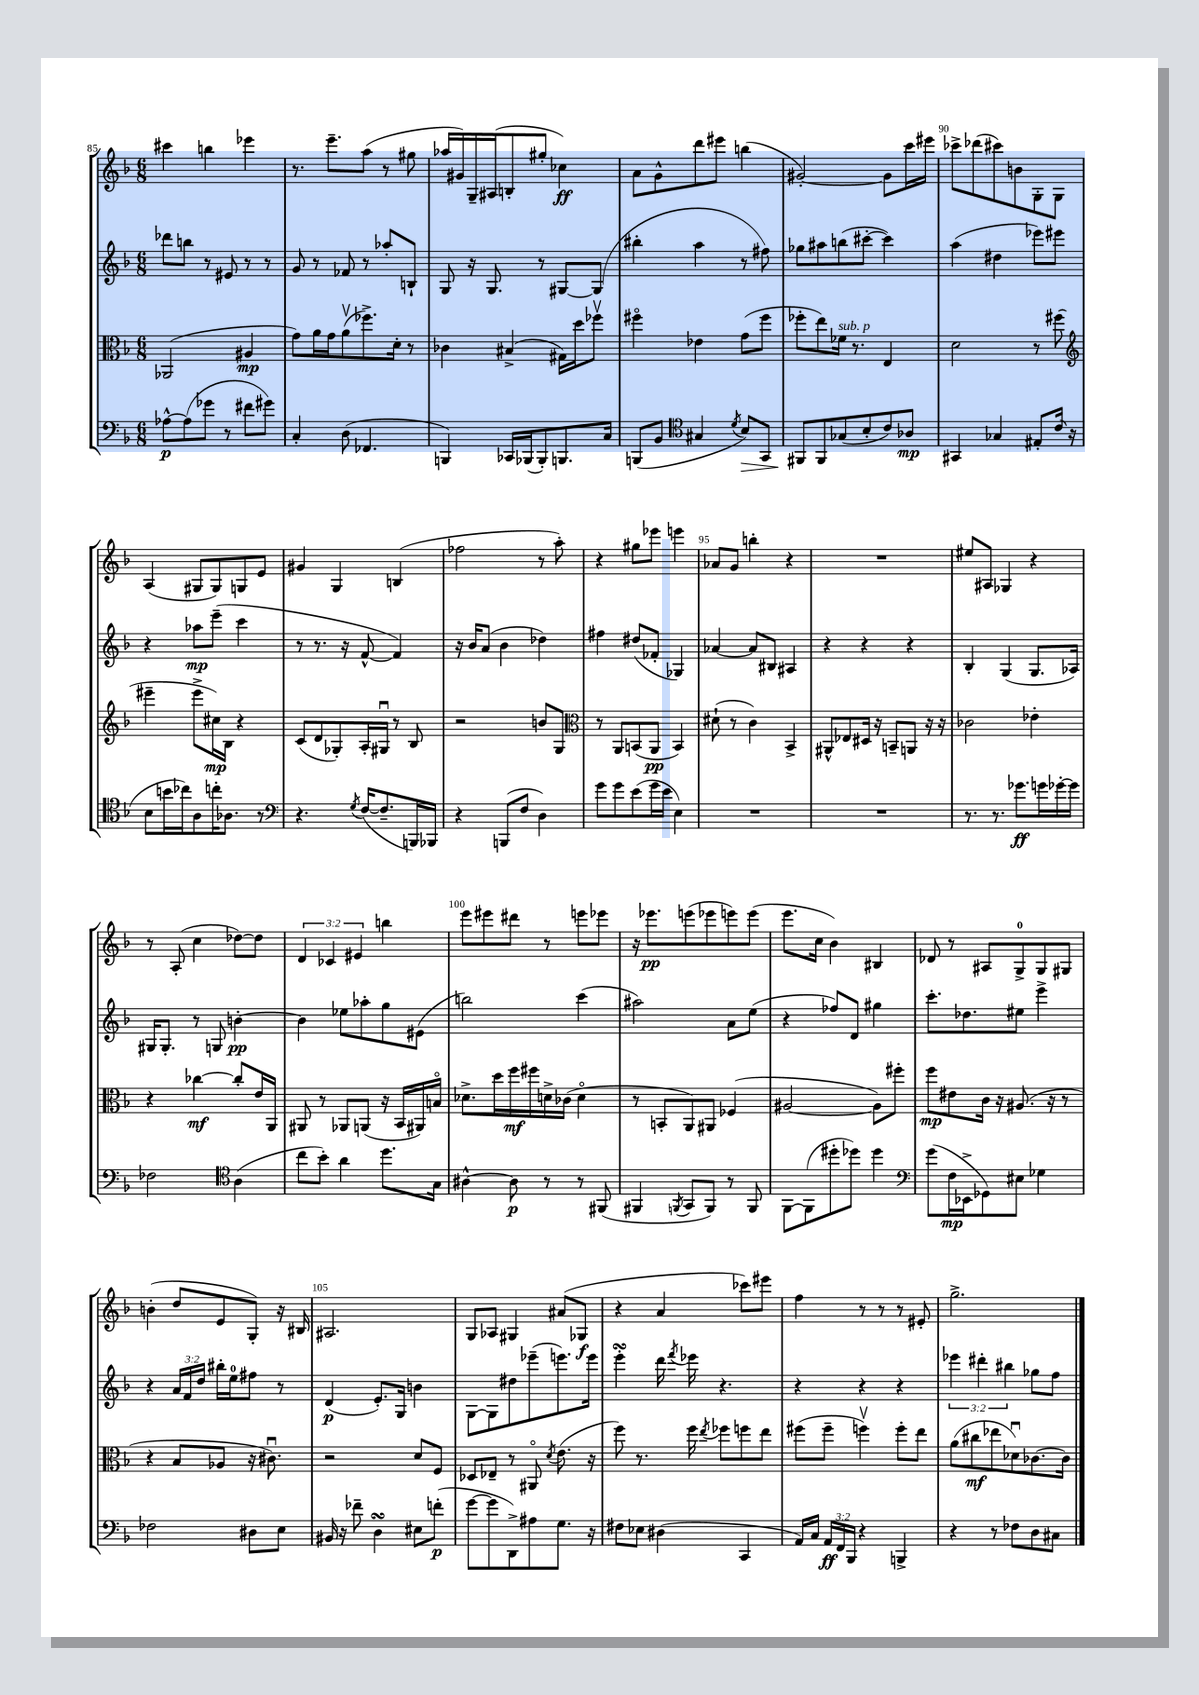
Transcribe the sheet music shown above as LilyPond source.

<<
\new StaffGroup <<
\new Staff = "s0" {
    \clef treble \key f \major \numericTimeSignature \time 6/8 \override Staff.TupletNumber.text = #tuplet-number::calc-fraction-text
    \autoBeamOff cis'''4 b''4 ees'''4 |
    r8. e'''8.[-- a''8]( r8 gis''8 |
    aes''16[ gis'16) g16-- ais16( b8-. gis''8]-. ces''4\ff) |
    a'8[ g'8-^ d'''8 eis'''8] b''4( |
    gis'2~-.) gis'8[ c'''16 eis'''16] |
    ces'''8[-> des'''8( cis'''8) b'8 g8-. g8] |
    a4( gis8[ gis8) g8 e'8] |
    gis'4 g4 b4( |
    fes''2 r8 a''8-.) |
    r4 gis''8[ ees'''8] e'''4 |
    aes'8[ g'8] b''4-. r4 |
    R2. |
    eis''8[ ais8] ges4 r4 |
    r8 a8-.( c''4 des''8[~) des''8] |
    \tuplet 3/2 { d'4 ces'4 eis'4 } b''4 |
    e'''8[ eis'''8 dis'''8] r8 e'''8[ ees'''8] |
    r16 ees'''8.[\pp e'''8( ees'''8 e'''8) e'''8]( |
    e'''8.[ c''16] bes'4) bis4 |
    des'8 r8 ais8[ g8-0-> g8 gis8] |
    b'4-.( d''8[ e'8 g8]-.) r16 bis16 |
    ais2. |
    g8[ aes8] gis4 ais'8[( ges8]\f |
    r4 a'4 ces'''8[) eis'''8] |
    f''4 r8 r8 r8 eis'8-. |
    g''2.-> \bar "|." |
}
\new Staff = "s1" {
    \clef treble \key f \major \numericTimeSignature \time 6/8 \override Staff.TupletNumber.text = #tuplet-number::calc-fraction-text
    \autoBeamOff des'''8[ b''8] r8 eis'8 r8 r8 |
    g'8 r8 fes'8 r8 aes''8[-. b8]-! |
    g8 r16 g8. r8 gis8[~ gis8]( |
    bis''4-. a''4 r8 fis''8) |
    ges''8[ ais''8 b''8( cis'''8]~-. cis'''4) |
    a''4( dis''4 ees'''8[) eis'''8] |
    r4 aes''8[\mp e'''8]--( c'''4 |
    r8 r8. r16 f'8~-^ f'4) |
    r16 bes'16[ a'8]( bes'4 des''4) |
    fis''4 dis''8[( fes'8]-. ges4) |
    aes'4~ aes'8[ bis8] ais4 |
    r4 r4 r4 |
    bes4-. g4( g8.[ aes16]) |
    gis16[ gis8.]-. r8 g8 b'4~-.\pp |
    b'4 ees''8[ aes''8-. g''8 eis'8]( |
    b''2) c'''4( |
    ais''2) a'8[ e''8]( |
    r4 fes''8[) d'8] gis''4 |
    c'''8.[-. des''8. eis''8] e'''4-> |
    r4 \tuplet 3/2 { a'16[ f'16 d''16] } bis''16[-. e''16-0 fis''8] r8 |
    d'4\p( e'8.[-.) g16] b'4 |
    g8[~ g8 dis''8 ees'''8--( e'''8.) e'''16] |
    e'''4-.\turn d'''16 \acciaccatura { f'''8 } ees'''16 r4. |
    r4 r4 r4 |
    \tuplet 3/2 { ees'''4 dis'''4-. bis''4 } ges''8[ f''8] \bar "|." |
}
\new Staff = "s2" {
    \clef alto \key f \major \numericTimeSignature \time 6/8
    \autoBeamOff aes,2( ais4\mp |
    g'8[) a'16 g'16 a'8\upbow( fes''8.->) d'16]-. r8 |
    ces'4 bis4->( gis16[) d''16 fes''8]\upbow |
    fis''4\flageolet ees'4 g'8[( fis''8] |
    fes''8[-. e''8) fes'16]^\markup { \italic "sub. p" } r8. e4 |
    d'2 r8 fis''8( |
    \clef treble eis'''4-- eis'''8[-> cis''16\mp) bes16] r4 |
    c'8[( d'8 ges8-.) a16-. gis16]\downbow r8 bes8 |
    r2 b'8[ g8] |
    \clef alto r8 a,8[ b,8( a,8]\pp b,4) |
    dis'8-!( r8 c'4) bes,4-> |
    ais,8[-^ ees8 dis16] r16 b,8[-- a,8] r16 r16 |
    ces'2 ees'4-. |
    r4 ces''4~\mf ces''8[-. e'16 a,16] |
    ais,8 r8 aes,8[ a,8]( r16 bes,16[ ais,16) b16]\flageolet |
    des'8.[-> d''16 f''16\mf fis''16 d'16-> ces'16]( d'4\flageolet |
    r8 b,8[-. a,8) ais,8] fes4( |
    ais2~ ais8[) fis''8]-. |
    f''8[\mp eis'8 c'16] r16 ais8.( r16 r8 |
    r4 bes8[ aes8] r16 cis'8.\downbow) |
    r2 d'8[ f8] |
    des8[ ees8]-- r8 ais,8\flageolet \acciaccatura { d'8 } e'8.( r16 |
    f''8) r8. f''16 \acciaccatura { e''8 } fes''8[ f''8 e''8] |
    fis''8[( fis''8]-- f''4\upbow) f''8[-. e''8] |
    a'8[( cis''8\mf ees''8 des'8\downbow) ces'8.~ ces'16] \bar "|." |
}
\new Staff = "s3" {
    \clef bass \key f \major \numericTimeSignature \time 6/8 \override Staff.TupletNumber.text = #tuplet-number::calc-fraction-text
    \autoBeamOff aes8[~-^\p aes8( ges'8] r8 fis'8[ gis'8]) |
    c4-. d8( fes,4. |
    b,,4) ces,16[ bes,,16( bes,,8-.) b,,8. c16] |
    b,,8[( bes,8] \clef tenor gis4 \acciaccatura { d'8 } bes8[\>) g,8] |
    fis,8[\! fis,8 ges8( bes8-. c'8) aes8]\mp |
    gis,4 ges4 eis8[-. c'16]( r16 |
    bes8[ b'16 ces''16) a8 c''16-. aes8.] r8 |
    \clef bass r4. \acciaccatura { g8 } f16[~( f8.-- b,,16) bes,,16] |
    r4 b,,8[( f8] d4) |
    g'8[ g'8 e'8( g'16 e'16] e4) |
    R2. |
    R2. |
    r8. r8. ges'8.[\ff g'16 ges'16~-. ges'16] |
    fes2 \clef tenor a4( |
    c''8[ bes'8]-.) a'4 d''8.[ g16] |
    ais4~-^ ais8\p r8 r8 fis,8( |
    fis,4 \acciaccatura { f,8 } g,8[ f,8]) r8 f,8 |
    f,8[~ f,8( dis''8-. des''8]) des''4 |
    \clef bass g'8[( f16\mp ees,16-> ges,8) eis8] ges4 |
    fes2 dis8[ e8] |
    bis,16 r16 fes'8-- d4\turn eis8[ f'8]-.\p( |
    g'8[~ g'8 d,8->) ais8 g8.] r16 |
    fis8[ ees8] dis4( c,4 |
    a,16[) c16] \tuplet 3/2 { a,16[\ff f,16 bes,,16] } r4 b,,4-> |
    r4 r8 fes8[ d8 cis8] \bar "|." |
}
>>
>>
\layout { \context { \Score currentBarNumber = #85 \override BarNumber.break-visibility = ##(#f #t #t) barNumberVisibility = #(every-nth-bar-number-visible 5) } }
